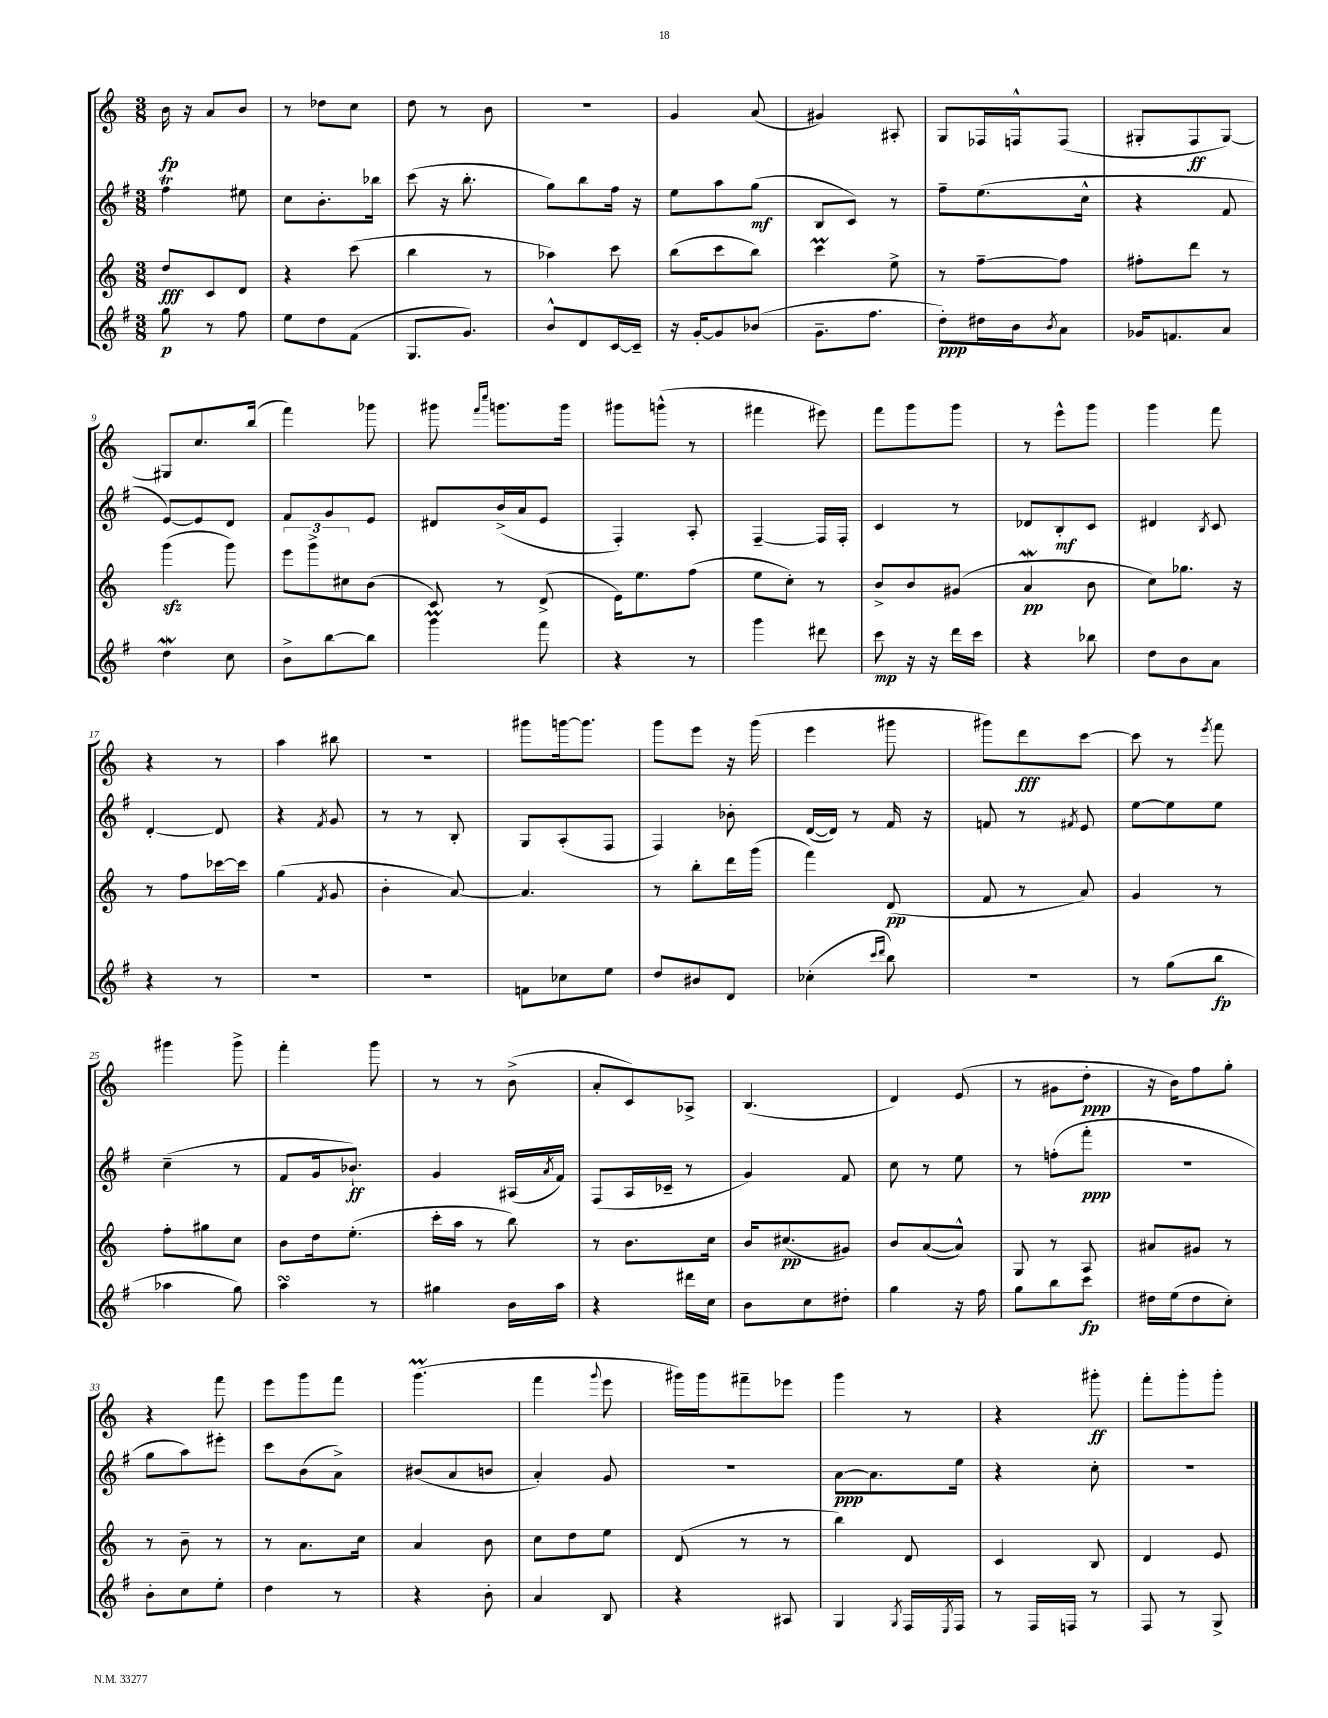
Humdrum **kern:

**kern	**kern	**kern	**kern
*staff4	*staff3	*staff2	*staff1
*clefG2	*clefG2	*clefG2	*clefG2
*k[f#]	*k[]	*k[f#]	*k[]
*M3/8	*M3/8	*M3/8	*M3/8
8gg	8dd	4ff#	16b
.	.	.	16r
8r	8c	.	8a
8ff#	8d	8ee#	8b
=	=	=	=
8ee	4r	8cc	8r
8dd	.	8.b'	8dd-
(8f#	(8ccc	.	8cc
.	.	16bb-	.
=	=	=	=
8.G	4bb	(8ccc	8dd
.	.	16r	8r
8.g)	.	8.bb'	.
.	8r	.	8b
=	=	=	=
8b^^	4aa-)	8gg)	4.r
8d	.	8bb	.
[16c	8ccc	16ff#	.
16c~]	.	16r	.
=	=	=	=
16r	(8bb	8ee	4g
[16g'	.	.	.
8g]	8ccc	8aa	.
(8b-	8bb)	(8gg	(8a
=	=	=	=
8.g~	4ccc	8B	4g#)
.	.	8c)	.
8.ff#	.	.	.
.	8ee^	8r	8A#'
=	=	=	=
8dd')	8r	8ff#~	8G
16dd#	[8ff~	(8.ee	16F-
16b	.	.	16F^^
8qb	.	.	.
8a	8ff]	.	(8F
.	.	16cc^^	.
=	=	=	=
16g-	8ff#'	4r	8G#'
8.f	.	.	.
.	8ddd	.	8F
8a	8r	8f#	[8G#)
=	=	=	=
4dd	(4ggg	[8e)	8G#]
.	.	8e]	8.cc
8cc	8ggg)	8d	.
.	.	.	(16bb
=	=	=	=
8b^	12eee	8f#	4fff)
.	12ggg^	.	.
[8bb	.	8g	.
.	12cc#	.	.
8bb]	(8b	8e	8ggg-
=	=	=	=
4ggg	8c)	8d#	8ggg#
.	.	.	16qqfff
.	.	.	16qqcccc
.	8r	(16b^	8.ggg
.	.	16a	.
8fff#	(8d^	8e	.
.	.	.	16ggg
=	=	=	=
4r	16e)	4F#')	8ggg#
.	8.ee	.	.
.	.	.	(8ggg^^
8r	(8ff	8A'	8r
=	=	=	=
4ggg	8ee	[4F#~	4fff#
.	8cc')	.	.
8ddd#	8r	16F#]	8eee#)
.	.	16F#'	.
=	=	=	=
8ccc	8b^	4c	8fff
16r	8b	.	8ggg
16r	.	.	.
16ddd	(8g#	8r	8ggg
16ccc	.	.	.
=	=	=	=
4r	4a	8d-	8r
.	.	8B'	8eee^^
8bb-	8b	8c	8ggg
=	=	=	=
8dd	8cc)	4d#	4ggg
8b	8.gg-	.	.
.	.	8qB	.
8a	.	8c	8fff
.	16r	.	.
=	=	=	=
4r	8r	[4d'	4r
.	8ff	.	.
8r	[16ccc-	8d]	8r
.	16ccc-]	.	.
=	=	=	=
4.r	(4gg	4r	4aa
.	8qf	8qf#	.
.	8g	8g	8bb#
=	=	=	=
4.r	4b'	8r	4.r
.	.	8r	.
.	[8a)	8B'	.
=	=	=	=
8f	4.a]	8G	8ggg#
8cc-	.	(8A'	[16ggg
.	.	.	8.ggg]
8ee	.	8F#	.
=	=	=	=
8dd	8r	4F#)	8ggg
8b#	8bb'	.	8eee
8d	16ddd	8b-'	16r
.	(16ggg	.	(16ggg
=	=	=	=
(4cc-'	4fff)	([16d	4eee
.	.	16d])	.
.	.	8r	.
16qqccc	.	.	.
16qqddd	.	.	.
8bb)	(8d	16f#	8ggg#
.	.	16r	.
=	=	=	=
4.r	8f	8f	8ggg#)
.	8r	8r	8ddd
.	.	8qf#	.
.	8a)	8e	[8ccc
=	=	=	=
8r	4g	[8ee	8ccc]
(8gg	.	8ee]	8r
.	.	.	8qeee
8bb	8r	8ee	8fff
=	=	=	=
4aa-	8ff'	(4cc~	4ggg#
.	8gg#	.	.
8gg)	8cc	8r	8ggg#^
=	=	=	=
4aa	8b	8f#	4fff'
.	16dd	16g	.
.	(8.ee'	8.b-`)	.
8r	.	.	8ggg
=	=	=	=
4gg#	16ccc'	4g	8r
.	16aa	.	.
.	8r	.	8r
16b	8bb)	(16A#	(8b^
.	.	8qa	.
16aa	.	16f#)	.
=	=	=	=
4r	8r	(8F#	8a'
.	8.b	16A	8c)
.	.	16c-~	.
16ddd#	.	8r	8A-^
16cc	16cc	.	.
=	=	=	=
8b	16b	4g)	(4.B
.	(8.cc#	.	.
8cc	.	.	.
8dd#'	8g#)	8f#	.
=	=	=	=
4gg	8b	8cc	4d)
.	([8a	8r	.
16r	8a^^])	8ee	(8e
16ff#	.	.	.
=	=	=	=
8gg	8G	8r	8r
8bb	8r	(8ff'	8g#
8ccc	8A	8fff#'	8dd'
=	=	=	=
16dd#	8a#	4.r	16r
(16ee	.	.	16b)
8dd#	8g#	.	8ff
8cc')	8r	.	8gg'
=	=	=	=
8b'	8r	8gg	4r
8cc	8b~	8aa)	.
8ee'	8r	8eee#'	8fff
=	=	=	=
4dd	8r	8ccc	8eee
.	8.a	(8b	8ggg
8r	.	8a^)	8fff
.	16cc	.	.
=	=	=	=
4r	4a	(8b#	(4.ggg
.	.	8a	.
8b'	8b	8b	.
=	=	=	=
4a	8cc	4a')	4fff
.	8dd	.	.
.	.	.	8qqggg
8B	8ee	8g	8eee
=	=	=	=
4r	(8d	4.r	16ggg#)
.	.	.	16ggg#
.	8r	.	8fff#~
8A#	8r	.	8eee-
=	=	=	=
4G	4bb)	[8a	4ggg
.	.	8.a]	.
8qG	.	.	.
16F#	8d	.	8r
8qE	.	.	.
16F#	.	16ee	.
=	=	=	=
8r	4c	4r	4r
16F#	.	.	.
16F	.	.	.
8r	8B	8cc'	8ggg#'
=	=	=	=
8F#	4d	4.r	8fff'
8r	.	.	8ggg'
8G^	8e	.	8ggg'
==	==	==	==
*-	*-	*-	*-
